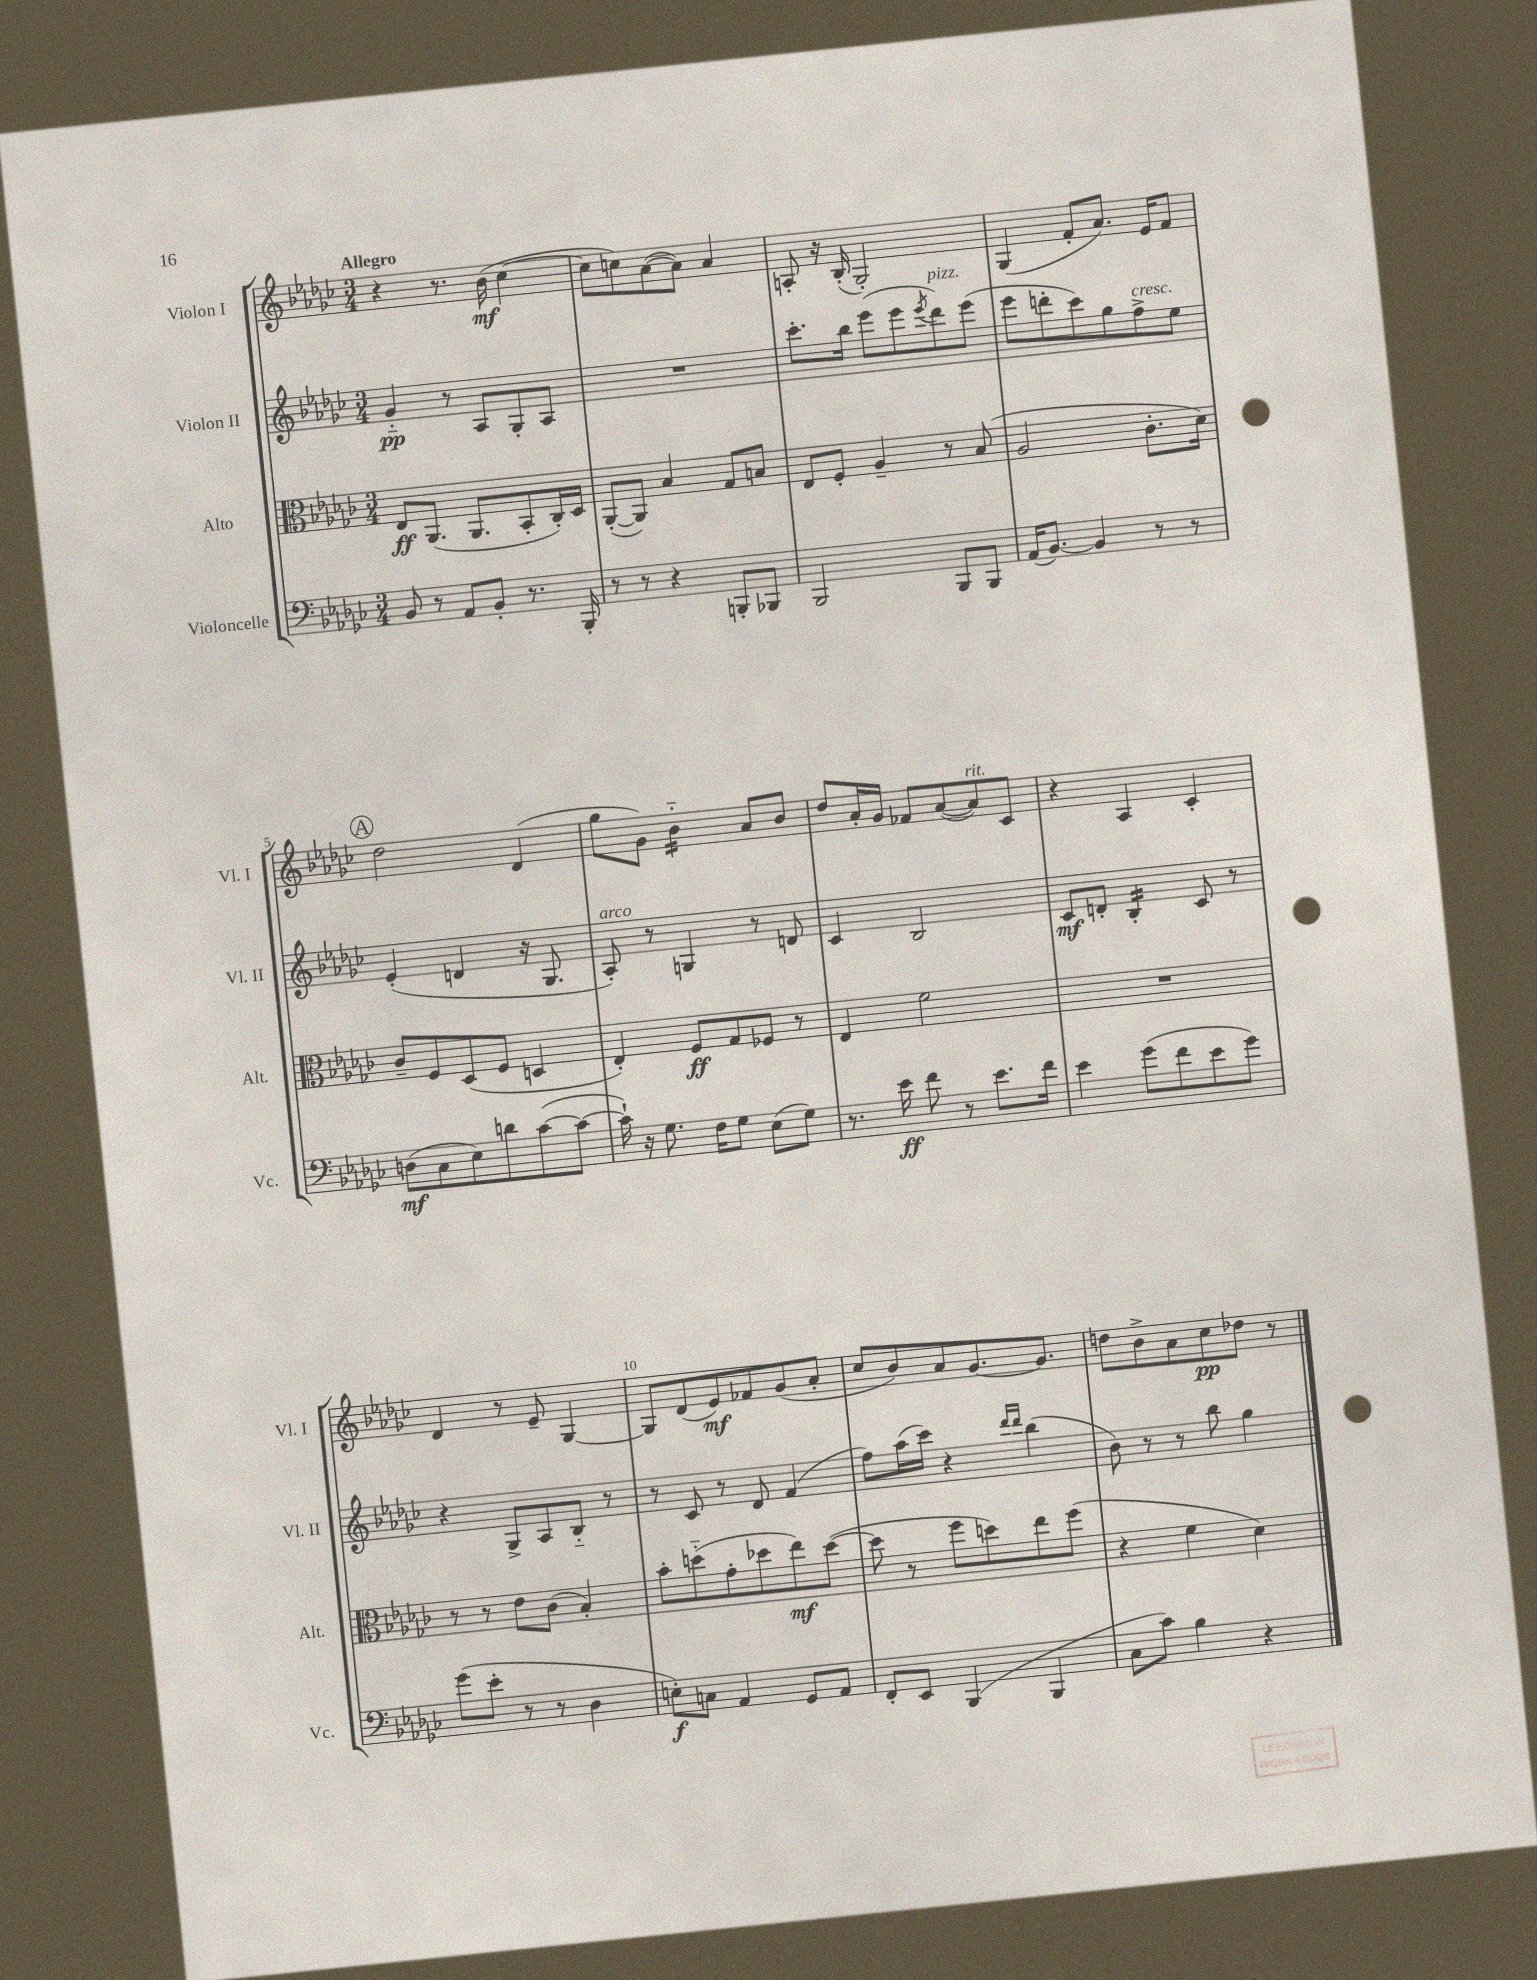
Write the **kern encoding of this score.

**kern	**kern	**kern	**kern
*staff4	*staff3	*staff2	*staff1
*clefF4	*clefC3	*clefG2	*clefG2
*k[b-e-a-d-g-c-]	*k[b-e-a-d-g-c-]	*k[b-e-a-d-g-c-]	*k[b-e-a-d-g-c-]
*M3/4	*M3/4	*M3/4	*M3/4
8BB-/	8E-/L	4g-'~/	4r
8r	(8.AA-/J	.	.
8AA-/L	.	8r	8.r
.	8.AA-/L	.	.
8BB-'/J	.	8A-/L	.
.	.	.	(16b-\
8.r	8BB-'/	8G-'/	[4cc-\
.	16C-'/L)	8A-/J	.
16BBB-'/	16D-/JJ	.	.
=	=	=	=
8r	([8AA-'/L	2.r	8cc-\]L
8r	8AA-/]J)	.	8cc\)
4r	4B-/	.	([8a-\
.	.	.	8a-\]J)
8BBB'/L	8G-/L	.	4a-/
8BBB-/J	8B/J	.	.
=	=	=	=
2BBB-/	8E-/L	8.ccc-'\L	8A'/
.	8F'/J	.	16r
.	.	16bb-\Jk	(16B-'/
.	4A-~/	(8eee-\L	2G-'/)
.	.	8eee-\	.
.	.	8qeee-/	.
8BBB-/L	8r	8ddd-\)	.
8BBB-/J	(8B-/	(8eee-\J	.
=	=	=	=
(16AA-/LK	2A-/	8eee-\L	(4G-/
[8.BB-/J)	.	.	.
.	.	8ddd'\	.
4BB-/]	.	8ccc-\)	8f'/L
.	.	8gg-\	8.a-/J)
8r	8.c-'\L	8ff^\	.
.	.	.	16e-/LK
8r	.	8ee-\J	8f/J
.	16d-\Jk)	.	.
=	=	=	=
(8D\L	8c-~/L	(4e-'/	2dd-\
8C-\	8F/	.	.
8E-\)	(8D-/	4d/	.
8d\	8F/J	.	.
([8c-\	4D/	16r	(4d-/
.	.	8.G-/	.
8c-\_J	.	.	.
=	=	=	=
16c-`\])	4E-'/)	8A-'/)	8gg-\L
16r	.	.	.
8.G-\	.	8r	8g-\J)
.	8F/L	4G/	4b-'~\
16F\LK	.	.	.
8G-\J	8G-/	.	.
(8E-\L	8F-/J	8r	8a-/L
8G-\J)	8r	8d/	8b-/J
=	=	=	=
8.r	4E-/	4c-/	8dd-/L
.	.	.	16a-'/L
16e-\	.	.	16g-/JJ
8f\	2f\	2B-/	8f-/L
8r	.	.	([8a-/
8.e-\L	.	.	8a-/])
.	.	.	8c-/J
16f\Jk	.	.	.
=	=	=	=
4e-\	2.r	8c-/L	4r
.	.	8d'/J	.
(8g-\L	.	4B-'/	4A-/
8f\	.	.	.
8e-\	.	8c-/	4c-'/
8g-\J)	.	8r	.
=	=	=	=
(8g-\L	8r	4r	4d-/
8e-'\J	8r	.	.
8r	8e-\L	8G-^/L	8r
8r	(8c-\J	8A-/	8e-~/
4D-\	4B-'/)	8B-'~/J	[4G-/
.	.	8r	.
=	=	=	=
8E'\L)	8b-'\L	8r	8G-/]L
8C\J	(8dd'~\	8c-/	(8d-/
4AA-/	8g-'\	8r	8e-/)
.	8dd-\	8d-/	8f-/
8GG-/L	8ee-\)	(4f/	(8g-/
8AA-/J	([8dd-\J	.	8a-'/J
=	=	=	=
8FF'/L	8dd-\]	8ff\L)	8cc-/L
8EE-/J	8r	(16aa-\L	8b-/)
.	.	16ccc-\JJ)	.
(4BBB-/	8ff\L	4r	8a-/
.	8dd\)	.	[8.g-/
.	.	16qqddd-/LL	.
.	.	16qqddd-/JJ	.
4BBB-/	8ee-\	(4bb-\	.
.	.	.	8.g-/]J
.	(8ff\J	.	.
=	=	=	=
8C-\L	4r	8b-\)	8dd\L
8c-\J)	.	8r	8b-^\
4B-\	4f\	8r	8a-\
.	.	8bb-\	8cc-\
4r	4d-\)	4gg-\	8dd-\J
.	.	.	8r
==	==	==	==
*-	*-	*-	*-
